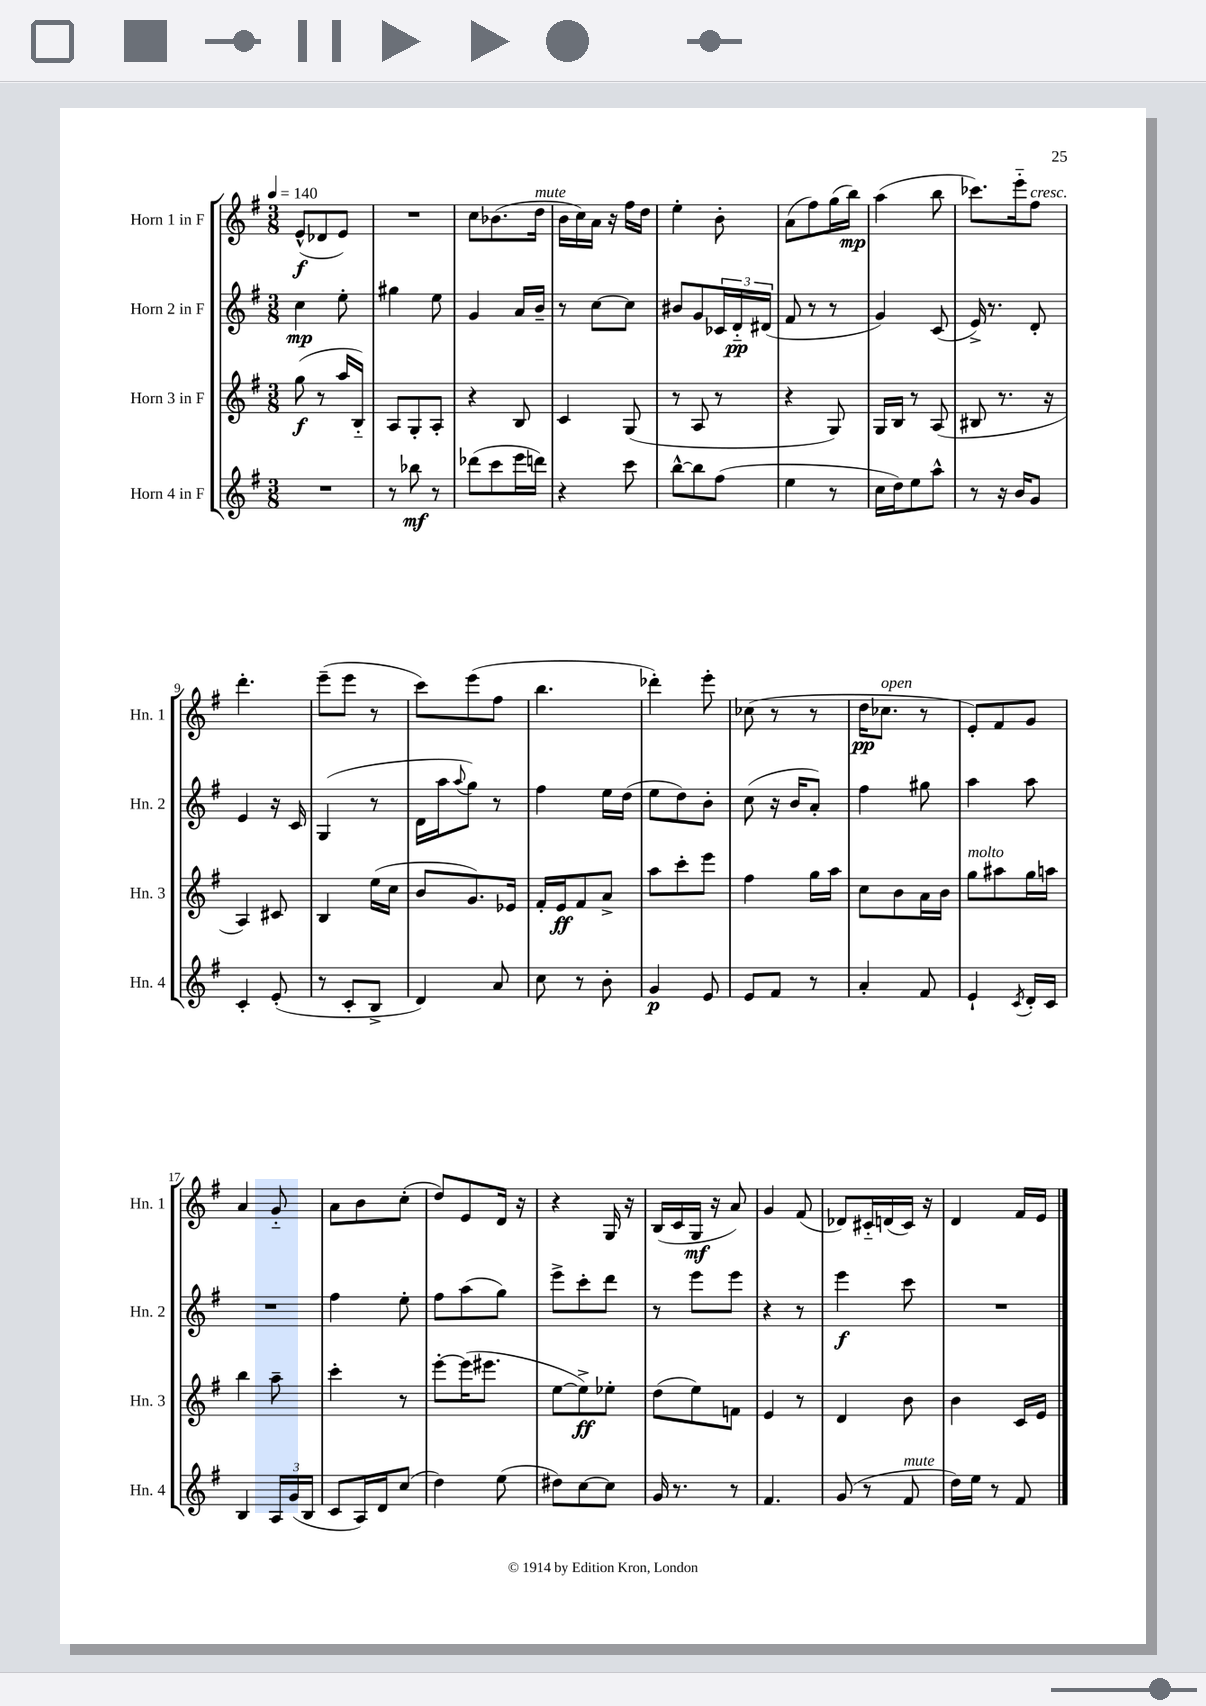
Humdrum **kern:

**kern	**kern	**kern	**kern
*staff4	*staff3	*staff2	*staff1
*clefG2	*clefG2	*clefG2	*clefG2
*k[f#]	*k[f#]	*k[f#]	*k[f#]
*M3/8	*M3/8	*M3/8	*M3/8
*MM140	*MM140	*MM140	*MM140
4.r	(8gg\	4cc\	(8e^^/L
.	8r	.	8d-/
.	16aa/LL	8ee'\	8e/J)
.	16B'~/JJ)	.	.
=	=	=	=
8r	8A/L	4gg#\	4.r
8bb-\	8G'/	.	.
8r	8A'/J	8ee\	.
=	=	=	=
(8ddd-\L	4r	4g/	8cc\L
8ccc\	.	.	(8.b-\
16eee\L	8B/	16a/LL	.
16ddd\JJ)	.	16b~/JJ	16dd\Jk
=	=	=	=
4r	4c/	8r	16b\LL
.	.	.	16cc\)
.	.	[8cc\L	16a\JJ
.	.	.	16r
8ccc\	(8G/	8cc\]J	16ff#\LL
.	.	.	16dd\JJ
=	=	=	=
[8bb^^\L	8r	8b#/L	4ee'\
8bb\]	8A/	8g/	.
(8ff#\J	8r	24c-/L	8b'\
.	.	24d'~/	.
.	.	(24d#/JJ	.
=	=	=	=
4ee\	4r	8f#/	(8a\L
.	.	8r	8ff#\)
8r	8G/)	8r	(16gg\L
.	.	.	16bb\JJ)
=	=	=	=
16cc\LL	16G/LL	4g/)	(4aa\
16dd\J)	16B/JJ	.	.
8ee\	8r	.	.
8aa^^\J	(8A/	(8c/	8bb\
=	=	=	=
8r	8B#/	16e^/)	8.ccc-\L)
.	.	8.r	.
16r	8.r	.	.
16b/LK	.	.	16eee'~\k
8g/J	.	8d'/	8ff#\J
.	16r	.	.
=	=	=	=
4c'/	4A/)	4e/	4.ddd'\
(8e'/	8c#/	16r	.
.	.	16c/	.
=	=	=	=
8r	4B/	(4G/	(8eee~\L
8c'/L	.	.	8eee\J
8B^/J	(16ee\LL	8r	8r
.	16cc\JJ	.	.
=	=	=	=
4d/)	8b/L	16d\LL	8ccc\L)
.	.	16aa\J	.
.	.	8qqaa/	.
.	8.g/)	8gg\J)	(8eee\
8a/	.	8r	8ff#\J
.	16e-/Jk	.	.
=	=	=	=
8cc\	16f#'/LL	4ff#\	4.bb\
.	16e/J	.	.
8r	8f#/	.	.
8b'\	8a^/J	16ee\LL	.
.	.	(16dd\JJ	.
=	=	=	=
4g/	8aa\L	8ee\L	4ddd-'\)
.	8ccc'\	8dd\)	.
8e/	8eee\J	8b'\J	8eee'\
=	=	=	=
8e/L	4ff#\	(8cc\	(8cc-\
8f#/J	.	16r	8r
.	.	16b/LK	.
8r	16gg\LL	8a'/J)	8r
.	16aa\JJ	.	.
=	=	=	=
4a'/	8cc\L	4ff#\	16dd\LK
.	.	.	8.cc-\J
.	8b\	.	.
8f#/	16a\L	8gg#\	8r
.	16b\JJ	.	.
=	=	=	=
4e`/	8gg\L	4aa\	8e'/L)
.	8aa#\	.	8f#/
8qc/	.	.	.
16d'/LL	16gg\L	8aa\	8g/J
16c/JJ	16aa\JJ	.	.
=	=	=	=
4B/	4bb\	4.r	4a/
24A/LL	8aa~\	.	8g'~/
(24g/	.	.	.
24B/JJ	.	.	.
=	=	=	=
8c/L	4ccc'\	4ff#\	8a\L
16A/L)	.	.	8b\
16d/J	.	.	.
(8cc/J	8r	8ee'\	(8cc'\J
=	=	=	=
4dd\)	[8eee'\L	8ff#\L	8dd/L)
.	(16eee\]K	(8aa\	8e/
.	8.eee#\J	.	.
(8ee\	.	8gg\J)	16d/Jk
.	.	.	16r
=	=	=	=
8dd#\L)	[8ee\L	8eee^\L	4r
[8cc\	8ee^\])	8ccc'\	.
8cc\]J	8ee-'\J	8ddd\J	16G/
.	.	.	16r
=	=	=	=
16g/	(8dd\L	8r	(16B/LL
8.r	.	.	16c/
.	8ee\)	8eee\L	16G/JJ
.	.	.	16r
8r	8f\J	8eee\J	8a/)
=	=	=	=
4.f#/	4e/	4r	4g/
.	8r	8r	(8f#/
=	=	=	=
(8g/	4d/	4eee\	8d-/L)
8r	.	.	16c#'~/L
.	.	.	(16d/
8f#/	8b\	8ccc\	16c#/JJ)
.	.	.	16r
=	=	=	=
16dd\LL)	4b\	4.r	4d/
16ee\JJ	.	.	.
8r	.	.	.
8f#/	16c/LL	.	16f#/LL
.	16e/JJ	.	16e/JJ
==	==	==	==
*-	*-	*-	*-
